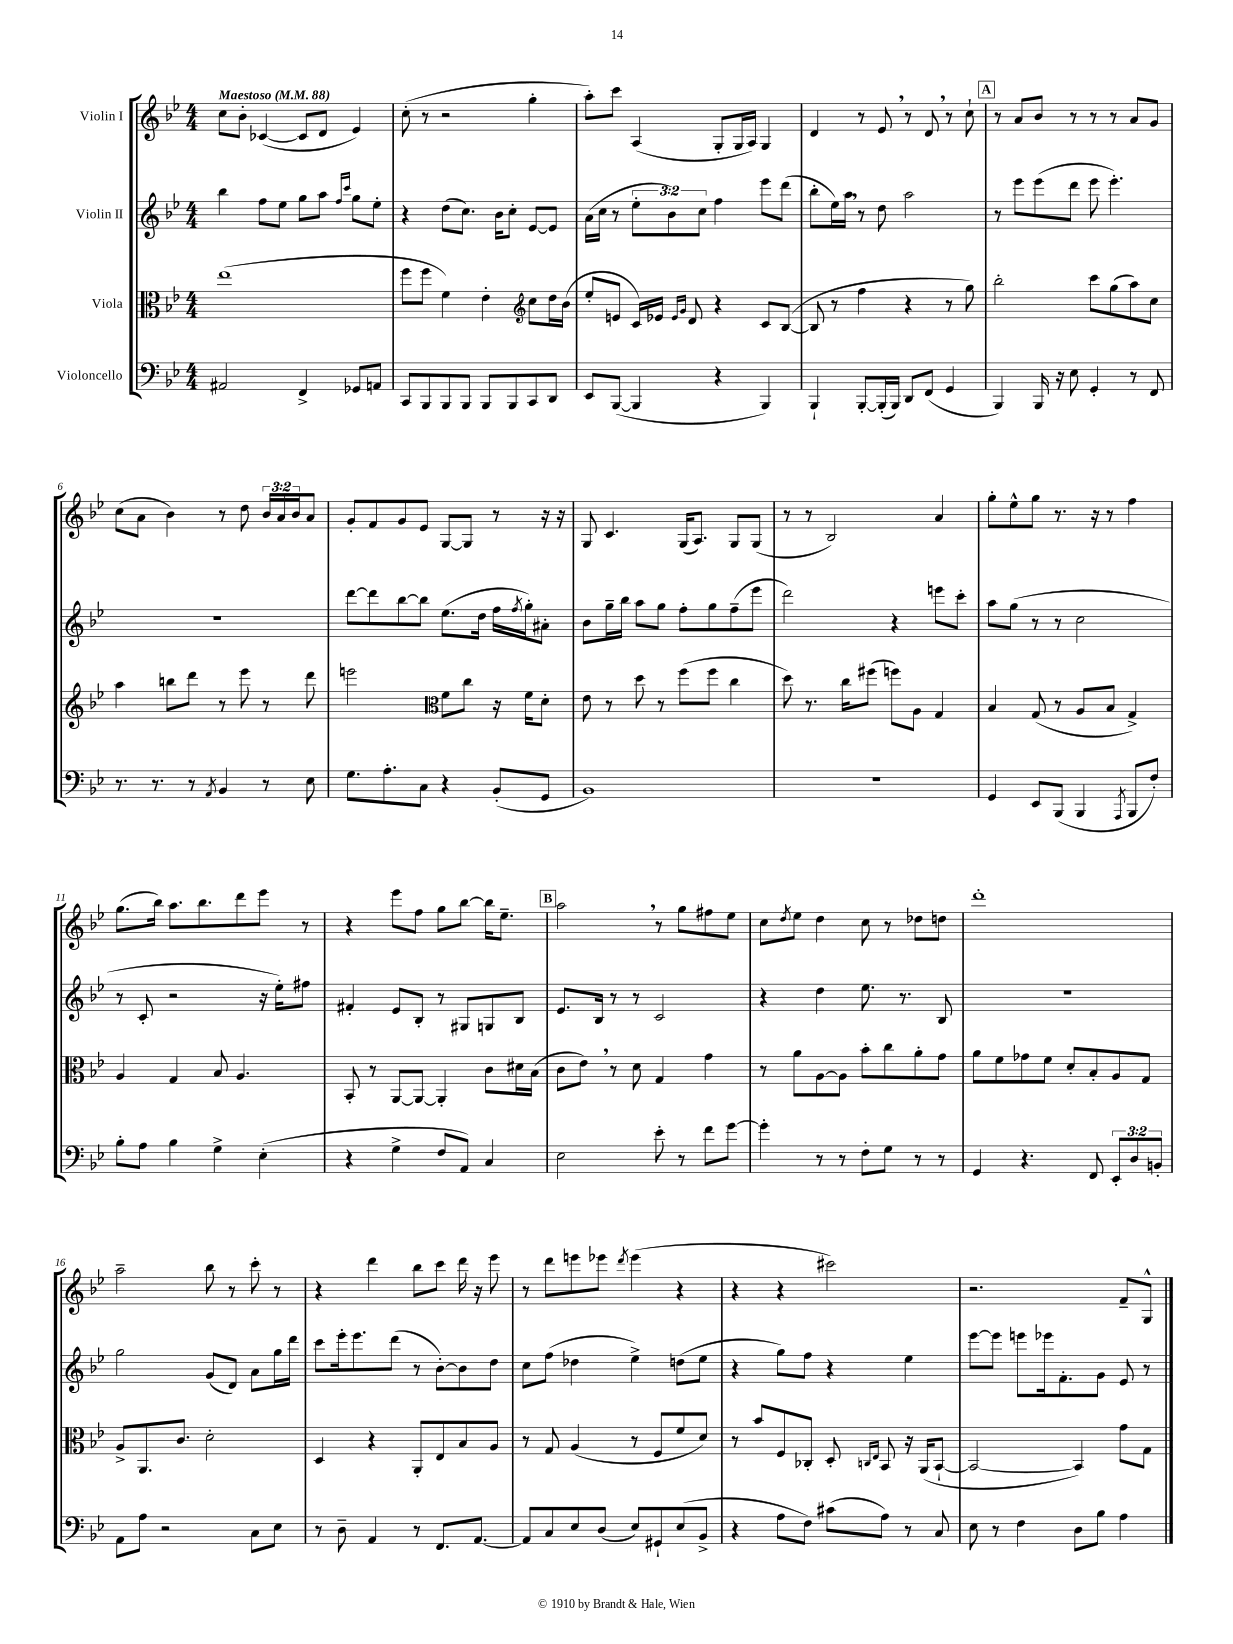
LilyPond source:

<<
\new StaffGroup <<
\new Staff = "s0" \with { instrumentName = "Violin I" } {
    \clef treble \key bes \major \numericTimeSignature \time 4/4 \override Staff.TupletNumber.text = #tuplet-number::calc-fraction-text \tempo "Maestoso" 4 = 88
    c''8 bes'8-. ces'4~( ces'8 d'8 ees'4) |
    c''8-.( r8 r2 g''4-. |
    a''8-.) c'''8 a4( g8-. g16 a16) g4 |
    d'4 r8 ees'8 \breathe r8 d'8 \breathe r8 c''8-! |
    \mark \markup { \box "A" } r8 a'8 bes'8 r8 r8 r8 a'8 g'8 |
    c''8( a'8 bes'4) r8 d''8 \tuplet 3/2 { bes'16 a'16 bes'16 } a'8 |
    g'8-. f'8 g'8 ees'8 g8~ g8 r8 r16 r16 |
    g8 c'4. g16( a8.) g8 g8( |
    r8 r8 bes2) a'4 |
    g''8-. ees''8-^ g''8 r8. r16 r8 f''4 |
    g''8.( bes''16) a''8. bes''8. d'''8 ees'''8 r8 |
    r4 ees'''8 f''8 g''8 bes''8~ bes''16 ees''8.-- |
    \mark \markup { \box "B" } a''2 \breathe r8 g''8 fis''8 ees''8 |
    c''8 \acciaccatura { d''8 } ees''8 d''4 c''8 r8 des''8 d''8 |
    d'''1-. |
    a''2-- bes''8 r8 c'''8-. r8 |
    r4 d'''4 bes''8 c'''8 d'''16 r16 ees'''8 |
    r8 d'''8 e'''8 ees'''8 \acciaccatura { d'''8 } ees'''4( r4 |
    r4 r4 cis'''2) |
    r2. f'8-- g8-^ \bar "|." |
}
\new Staff = "s1" \with { instrumentName = "Violin II" } {
    \clef treble \key bes \major \numericTimeSignature \time 4/4 \override Staff.TupletNumber.text = #tuplet-number::calc-fraction-text
    bes''4 f''8 ees''8 g''8 a''8 \grace { f''16 c'''16 } g''8 ees''8-. |
    r4 d''8( c''8.) bes'16 c''8-. ees'8~ ees'8 |
    a'16( c''16 r8 \tuplet 3/2 { ees''8-. bes'8) c''8 } f''4 ees'''8 d'''8( |
    bes''8-. ees''16) a''16 \breathe r8 d''8 a''2 |
    \mark \markup { \box "A" } r8 ees'''8 ees'''8( d'''8 ees'''8 ees'''4.-.) |
    R1 |
    d'''8~ d'''8 bes''8~ bes''8 ees''8.( d''16 f''16 \acciaccatura { f''8 } g''16-.) ais'8-. |
    bes'8 g''16-- bes''16 a''8 g''8 f''8-. g''8 f''8--( ees'''8 |
    d'''2) r4 e'''8 c'''8-. |
    a''8 g''8( r8 r8 c''2 |
    r8 c'8-. r2 r16 ees''16-.) fis''8 |
    fis'4-. ees'8 bes8-. r8 gis8 g8 bes8 |
    \mark \markup { \box "B" } ees'8. bes16 r8 r8 c'2 |
    r4 d''4 ees''8. r8. bes8 |
    R1 |
    g''2 g'8( d'8) a'8 g''16 d'''16 |
    c'''8 ees'''16-. ees'''8. d'''8( r8 bes'8~-.) bes'8 d''8 |
    c''8 f''8( des''4 ees''4->) d''8( ees''8 |
    r4 g''8) f''8 r4 ees''4 |
    ees'''8~ ees'''8 e'''8 ees'''16 f'8.-. g'8 ees'8 r8 \bar "|." |
}
\new Staff = "s2" \with { instrumentName = "Viola" } {
    \clef alto \key bes \major \numericTimeSignature \time 4/4
    ees''1( |
    f''8 f''8 f'4) ees'4-. \clef treble c''8 d''16 bes'16( |
    ees''8-. e'8 c'16) ees'16 \grace { ees'16 g'16 } d'8 r4 c'8 bes8~( |
    bes8 r8 f''4 r4 r8 g''8) |
    \mark \markup { \box "A" } bes''2-. c'''8 g''8( a''8) c''8 |
    a''4 b''8 d'''8 r8 ees'''8 r8 d'''8 |
    e'''2 \clef alto f'8 c''8 r16 f'16 d'8-. |
    ees'8 r8 d''8 r8 f''8( f''8 c''4 |
    d''8) r8. c''16 fis''8( f''8) a8 g4 |
    bes4 g8( r8 a8 bes8 g4->) |
    a4 g4 bes8 a4. |
    bes,8-. r8 a,8~ a,8~ a,4-. c'8 dis'16 bes16( |
    \mark \markup { \box "B" } c'8 ees'8) \breathe r8 d'8 g4 g'4 |
    r8 a'8 a8~ a8 bes'8-. c''8 a'8-. g'8 |
    a'8 f'8 ges'8 f'8 d'8-. bes8-. a8 g8 |
    a8-> a,8. c'8. d'2-. |
    d4 r4 a,8-. ees8 bes8 a8 |
    r8 g8 a4( r8 f8 f'8 d'8) |
    r8 bes'8 f8 ces8-. d8-. \grace { c16 ees16 } bes,8 r16 a,16( bes,8~-! |
    bes,2~ bes,4) g'8 g8 \bar "|." |
}
\new Staff = "s3" \with { instrumentName = "Violoncello" } {
    \clef bass \key bes \major \numericTimeSignature \time 4/4 \override Staff.TupletNumber.text = #tuplet-number::calc-fraction-text
    ais,2 f,4-> ges,8 a,8 |
    c,8 bes,,8 bes,,8 bes,,8 bes,,8 bes,,8 c,8 d,8 |
    ees,8 bes,,8~( bes,,4 r4 bes,,4) |
    bes,,4-! bes,,8~-. bes,,16-.( bes,,16) d,8 f,8( g,4 |
    \mark \markup { \box "A" } bes,,4) bes,,16 r16 ees8 g,4-. r8 f,8 |
    r8. r8. r8 \acciaccatura { a,8 } bes,4 r8 ees8 |
    g8. a8.-. c8 r4 bes,8-.( g,8 |
    bes,1) |
    R1 |
    g,4 ees,8 bes,,8( bes,,4 \acciaccatura { a,,8 } bes,,8 f8-.) |
    bes8-. a8 bes4 g4-> ees4-.( |
    r4 g4-> f8 a,8) c4 |
    \mark \markup { \box "B" } ees2 ees'8-. r8 f'8 g'8~ |
    g'4-. r8 r8 f8-. g8 r8 r8 |
    g,4 r4. f,8 \tuplet 3/2 { ees,8-. d8 b,8-. } |
    a,8 a8 r2 c8 ees8 |
    r8 d8-- a,4 r8 f,8. a,8.~ |
    a,8 c8 ees8 d8( ees8) gis,8-! ees8( bes,8-> |
    r4 a8 f8) cis'8( a8) r8 c8 |
    ees8 r8 f4 d8 bes8 a4 \bar "|." |
}
>>
>>
